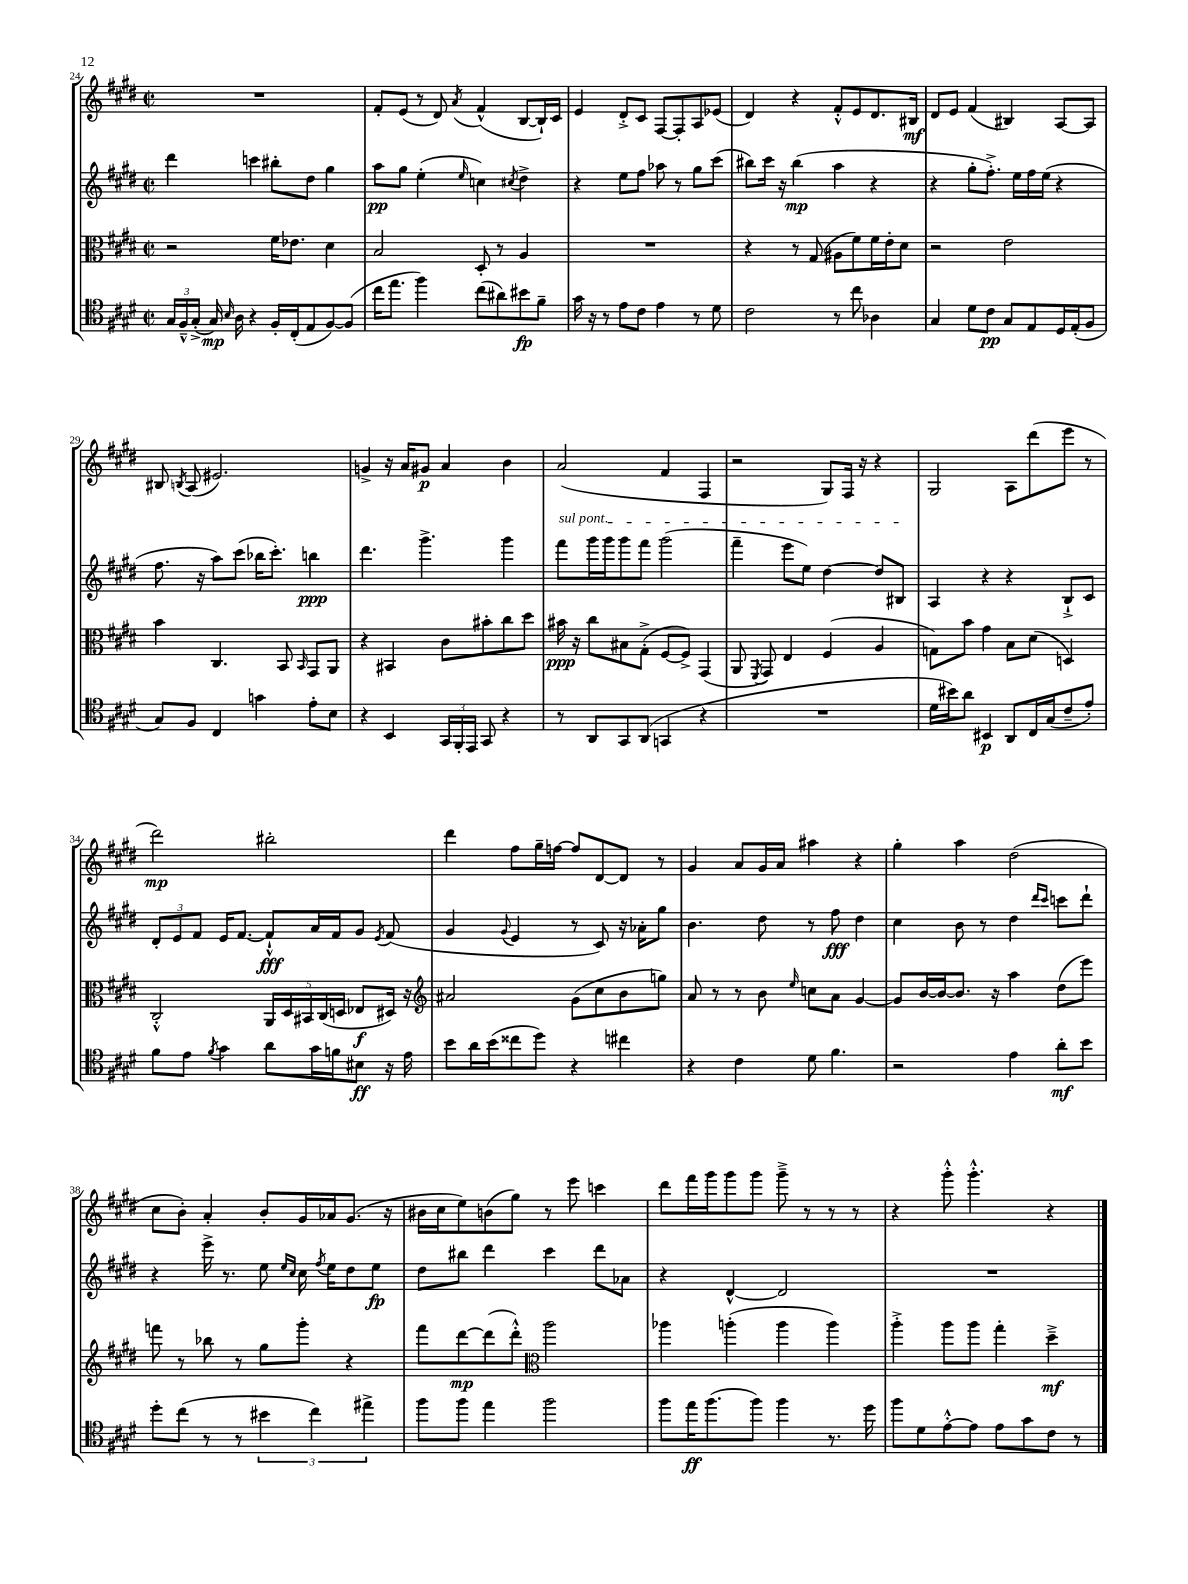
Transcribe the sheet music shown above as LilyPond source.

<<
\new StaffGroup <<
\new Staff = "s0" {
    \clef treble \key e \major \defaultTimeSignature \time 2/2
    \autoBeamOff R1 |
    fis'8[-. e'8]( r8 dis'8) \acciaccatura { a'8 } fis'4-^( b8[~ b16-!) cis'16] |
    e'4 dis'8[-.-> cis'8] fis8[~ fis8-. a8 ees'8]( |
    dis'4) r4 fis'8[-.-^ e'8 dis'8. bis16]\mf |
    dis'8[ e'8] fis'4( bis4) a8[~ a8] |
    bis8 \acciaccatura { b8 } a8( eis'2.) |
    g'4-> r16 a'16[ gis'8]\p a'4 b'4 |
    a'2( fis'4 fis4 |
    r2 gis8[) fis16] r16 r4 |
    gis2 a8[ dis'''8( e'''8] r8 |
    dis'''2\mp) bis''2-. |
    dis'''4 fis''8[ gis''16-- f''16]~ f''8[ dis'8~ dis'8] r8 |
    gis'4 a'8[ gis'16 a'16] ais''4 r4 |
    gis''4-. a''4 dis''2( |
    cis''8[ b'8]-.) a'4-. b'8[-. gis'16 aes'16 gis'8.]( r16 |
    bis'16[ cis''16 e''8) b'8( gis''8]) r8 e'''8 c'''4 |
    dis'''8[ fis'''16 gis'''16 gis'''8 gis'''8] gis'''8---> r8 r8 r8 |
    r4 gis'''8-.-^ gis'''4.-.-^ r4 \bar "|." |
}
\new Staff = "s1" {
    \clef treble \key e \major \defaultTimeSignature \time 2/2
    \autoBeamOff dis'''4 c'''4 bis''8[-. dis''8] gis''4 |
    a''8[\pp gis''8] e''4-.( \grace { e''16 } c''4) \acciaccatura { cis''8 } dis''4-> |
    r4 e''8[ fis''8] aes''8 r8 gis''8[ cis'''8]( |
    bis''8[) cis'''16] r16 bis''4\mp( a''4 r4 |
    r4 gis''8[-. fis''8.]-.->) e''16[ fis''16 e''16]( r4 |
    fis''8. r16 a''8[) cis'''8]( bes''16[ cis'''8.]-.) b''4\ppp |
    dis'''4. gis'''4.-> gis'''4 |
    \once \override TextSpanner.bound-details.left.text = \markup { \italic "sul pont." } fis'''8[\startTextSpan gis'''16 gis'''16 gis'''8 fis'''8] gis'''2( |
    fis'''4-- e'''8[ e''8]) dis''4~ dis''8[ bis8]\stopTextSpan |
    a4 r4 r4 b8[-!-> cis'8] |
    \tuplet 3/2 { dis'8[-. e'8 fis'8] } e'16[ fis'8.]~ fis'8[-!-^\fff a'16 fis'16 gis'8] \acciaccatura { e'8 } fis'8( |
    gis'4 \appoggiatura { gis'8 } e'4 r8 cis'8) r16 aes'16[-. gis''8] |
    b'4. dis''8 r8 fis''8\fff dis''4 |
    cis''4 b'8 r8 dis''4 \grace { dis'''16[ cis'''16] } c'''8[ dis'''8]-! |
    r4 e'''16-> r8. e''8 \grace { e''16[ cis''16] } cis''16 \acciaccatura { fis''8 } e''16[ dis''8 e''8]\fp |
    dis''8[ bis''8] dis'''4 cis'''4 dis'''8[ aes'8] |
    r4 dis'4~-^ dis'2 |
    R1 \bar "|." |
}
\new Staff = "s2" {
    \clef alto \key e \major \defaultTimeSignature \time 2/2
    \autoBeamOff r2 fis'16[ ees'8.] dis'4 |
    b2 dis8-. r8 a4 |
    R1 |
    r4 r8 gis8( ais8[ fis'8) fis'16 e'16-. dis'8] |
    r2 e'2 |
    b'4 cis4. b,8 \grace { b,16 } gis,8[ a,8] |
    r4 bis,4 cis'8[ bis'8-. cis''8 dis''8] |
    bis'16\ppp r16 cis''8[ bis8 gis8]-.->( fis8[~ fis8]->) gis,4( |
    a,8 \acciaccatura { fis,8 } gis,8) e4 fis4( a4 |
    g8[) b'8] gis'4 b8[ dis'8]( d4) |
    cis2-.-^ \tuplet 5/4 { a,16[ dis16 bis,16 cis16( d16] } ees8[\f dis16]) r16 |
    \clef treble ais'2 gis'8[( cis''8 b'8 g''8]) |
    a'8 r8 r8 b'8 \grace { e''16 } c''8[ a'8] gis'4~ |
    gis'8[ b'16~ b'16~ b'8.] r16 a''4 dis''8[( e'''8]) |
    f'''8 r8 bes''8 r8 gis''8[ gis'''8]-. r4 |
    fis'''8[ dis'''8~\mp dis'''8( dis'''8]-.-^) \clef alto a''2 |
    aes''4 a''4-.( a''4 a''4) |
    a''4-.-> a''8[ a''8] gis''4-. dis''4--->\mf \bar "|." |
}
\new Staff = "s3" {
    \clef tenor \key e \major \defaultTimeSignature \time 2/2
    \autoBeamOff \tuplet 3/2 { gis16[ fis16---^ gis16]-.->( } gis16\mp) \grace { b16 } a16 r4 fis16[-. cis16-.( e8 fis8~) fis8]( |
    cis''16[ e''8.] fis''4) cis''8[( ais'8) bis'8\fp fis'8]-- |
    gis'16 r16 r8 e'8[ cis'8] e'4 r8 dis'8 |
    cis'2 r8 cis''8 aes4 |
    gis4 dis'8[ cis'8]\pp gis8[ e8 dis16 e16-.( fis8] |
    gis8[) fis8] cis4 g'4 e'8[-. b8] |
    r4 b,4 \tuplet 3/2 { gis,16[ fis,16-. e,16] } gis,8 r4 |
    r8 a,8[ gis,8 a,8]( g,4 r4 |
    R1 |
    dis'16[ bis'16) a'8] bis,4\p a,8[ cis16 gis16( cis'8-- e'8]-.) |
    fis'8[ e'8] \acciaccatura { fis'8 } gis'4 a'8[ gis'16 f'16 bis8]\ff r16 e'16 |
    b'8[ a'16 b'16( cisis''8 dis''8]) r4 cis''4 |
    r4 cis'4 dis'8 fis'4. |
    r2 e'4 a'8[-.\mf b'8] |
    dis''8[-. cis''8]( r8 r8 \tuplet 3/2 { bis'4 cis''4) eis''4-> } |
    fis''8[ fis''8] e''4 fis''2 |
    fis''8[ e''16\ff fis''8.( fis''8]) fis''4 r8. dis''16 |
    fis''8[ dis'8 e'8~-.-^ e'8] e'8[ gis'8 cis'8] r8 \bar "|." |
}
>>
>>
\layout { \context { \Score currentBarNumber = #24 } }
